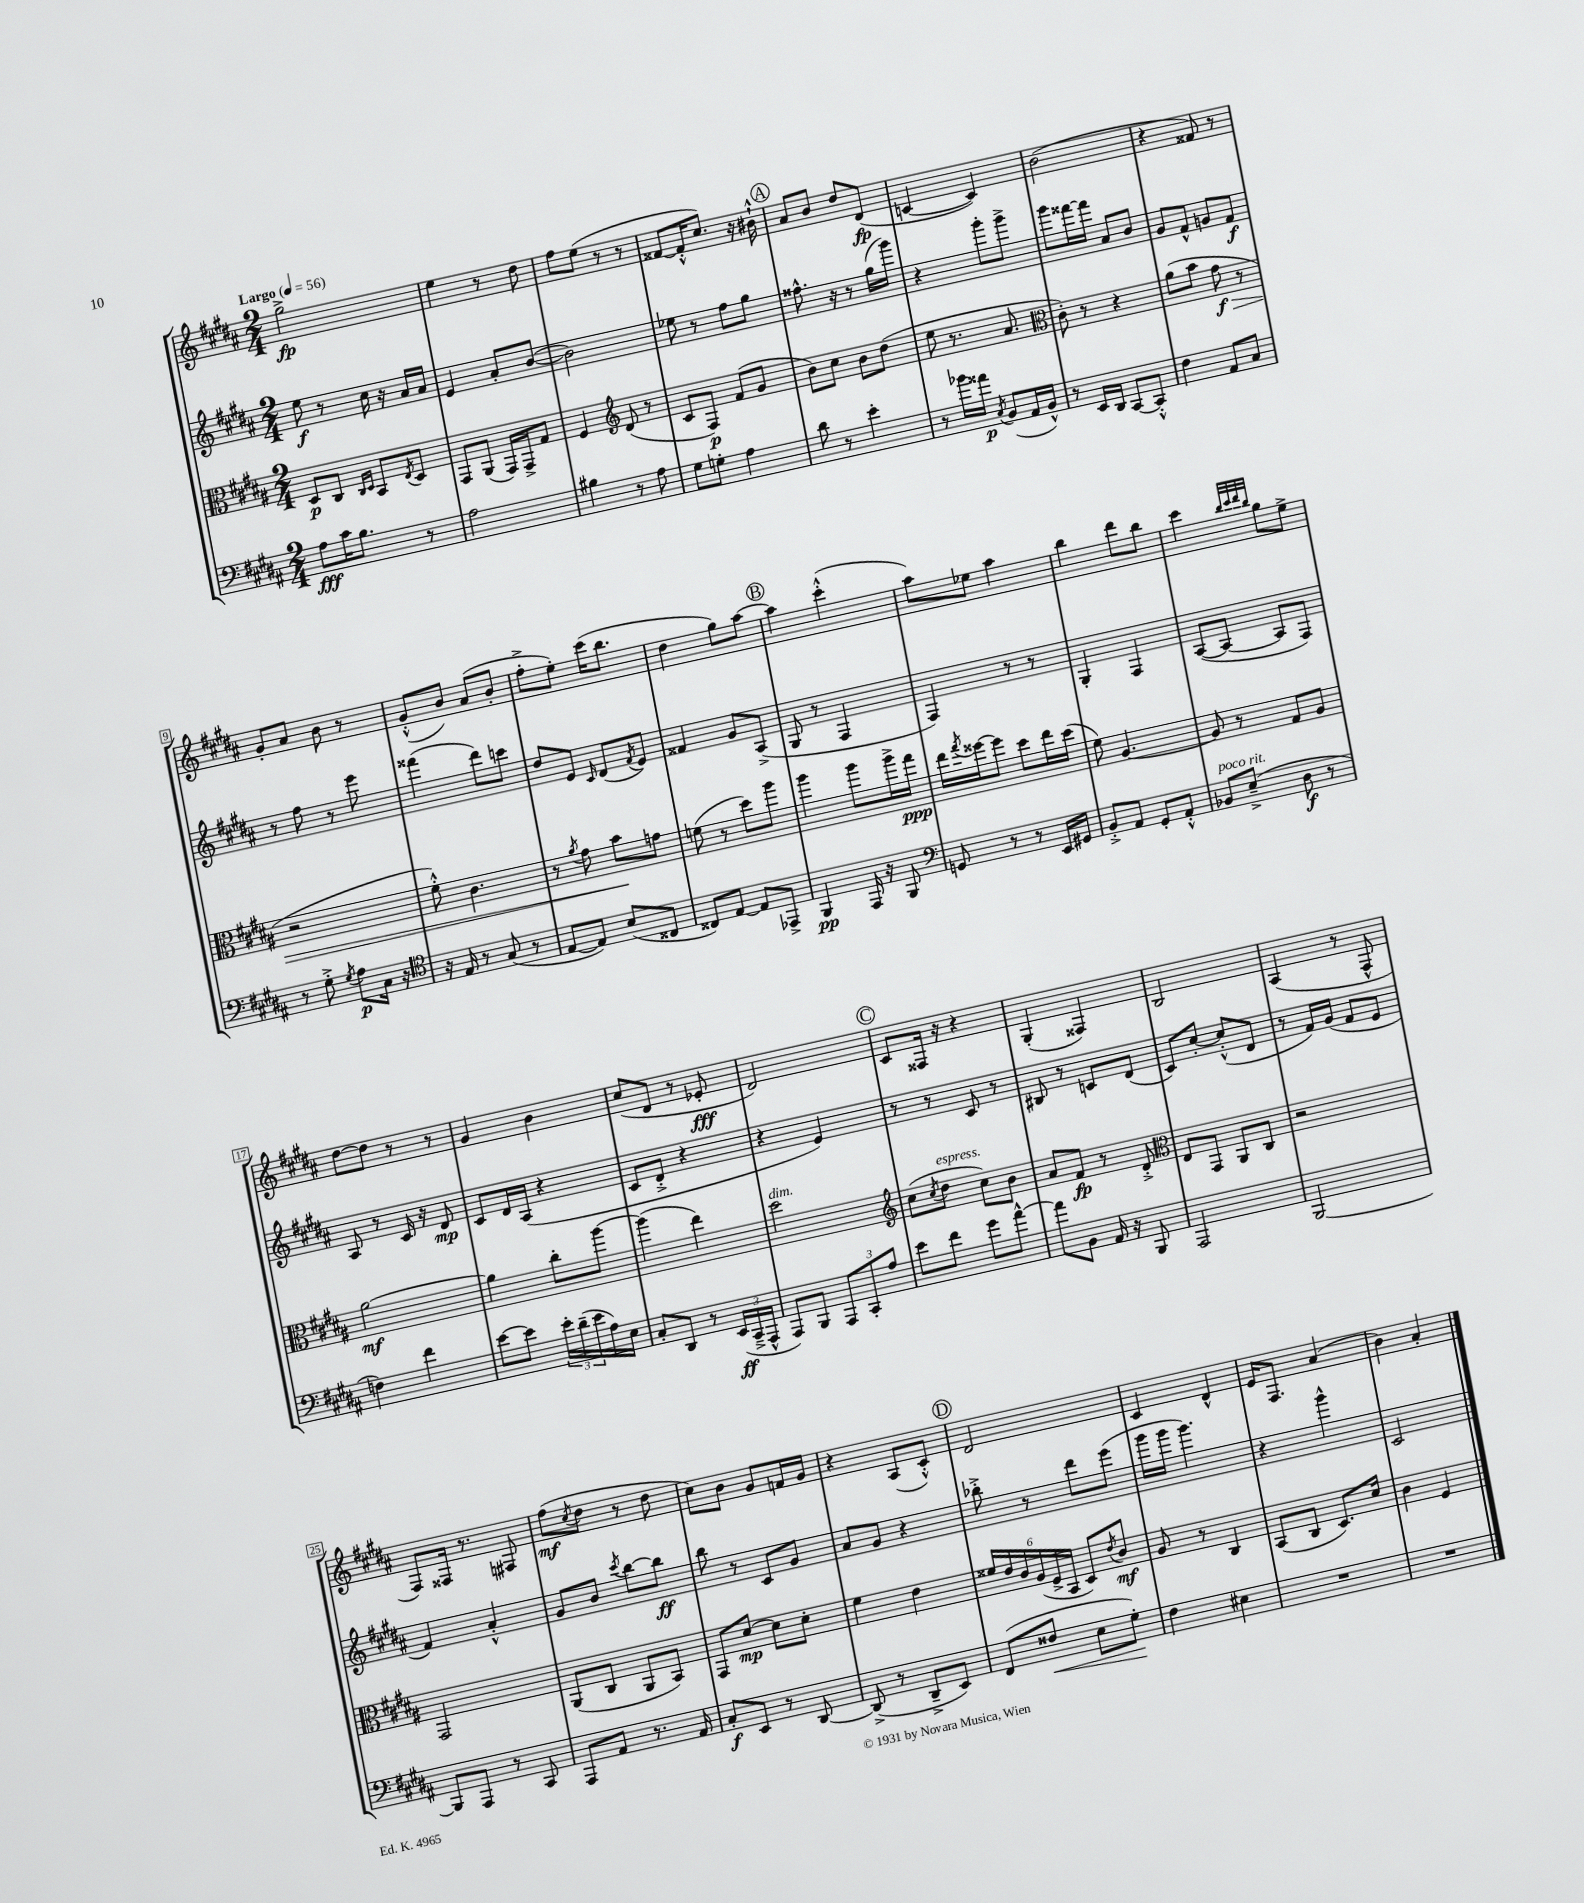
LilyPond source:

<<
\new StaffGroup <<
\new Staff = "s0" {
    \clef treble \key b \major \numericTimeSignature \time 2/4 \tempo "Largo" 4 = 56
    gis''2->\fp |
    e''4 r8 dis''8 |
    fis''8 e''8( r8 r8 |
    fisis'8~ fisis'16-.-^ cis''8.) r16 bis'16-!-^ |
    \mark \markup { \circle "A" } ais'8 b'8 dis''8 dis'8\fp( |
    c'4~ c'4) |
    b'2( |
    r4 fisis'8) r8 |
    gis'8-. ais'8 b'8 r8 |
    gis'8-.-^( b'8) ais'8( b'8-. |
    fis''8-.-> e''8-.) cis'''16( b''8. |
    dis''4 gis''8) ais''8~ |
    \mark \markup { \circle "B" } ais''4 cis'''4-.-^( |
    ais''8) ees''8 ais''4 |
    b''4 dis'''8 b''8 |
    cis'''4 \grace { b''32 cis'''32 dis'''32 b''32 } gis''8 e''8-> |
    dis''8~ dis''8 r8 r8 |
    gis'4 b'4 |
    cis''8( dis'8 r8 ees'8-.\fff |
    dis'2) |
    \mark \markup { \circle "C" } cis'8 fisis16 r16 r4 |
    gis4-.( fisis4) |
    b2 |
    ais4( r8 fis8-^ |
    fis8) fisis16 r8. fis8 |
    fis''8\mf( \acciaccatura { cis''8 } dis''8 r8 dis''8 |
    cis''8) b'8 gis'8 f'16 gis'16 |
    r4 ais8( cis'8-.-^) |
    \mark \markup { \circle "D" } dis'2 |
    cis'4 dis'4-^ |
    e'16 fis8. ais'4( |
    b'4) ais'4-. \bar "|." |
}
\new Staff = "s1" {
    \clef treble \key b \major \numericTimeSignature \time 2/4
    e''8\f r8 cis''16 r16 ais'16 ais'16 |
    e'4 ais'8-. b'8~( |
    b'2) |
    ees''8 r8 fis''8 gis''8 |
    \mark \markup { \circle "A" } fisis''8.-^ r16 r8 gis''16( gis'''16) |
    r4 gis'''8-. gis'''8-> |
    gis'''8 fisis'''16~ fisis'''16 ais'8 b'8 |
    gis'8 fis'8-^ g'8 fis'8\f |
    r8 fis''8 r8 e'''8 |
    fisis'''4( dis'''8) c'''8 |
    dis''8 e'8 \grace { cis'16 } dis'8( \acciaccatura { fis'8 } e'8) |
    fisis'4 gis'8 ais8->( |
    \mark \markup { \circle "B" } gis8 r8 fis4 |
    fis4) r8 r8 |
    gis4-. fis4 |
    ais8~( ais8~ ais8 fis8) |
    ais8 r8 cis'16 r16 dis'8\mp |
    cis'8 dis'16 ais16( r4 |
    cis'8 dis'8-.-> r4 |
    r4 e'4) |
    \mark \markup { \circle "C" } r8 r8 cis'8 r8 |
    bis8 r8 c'8 dis'8( |
    cis'8) cis''8~-. cis''8-.-^( dis'8 |
    r8 fis'16) gis'16( fis'8 e'8 |
    fis'4) ais'4-.-^ |
    gis'8 b'8 \acciaccatura { cis'''8 } b''8~ b''8\ff |
    b''8 r8 cis'8 gis'8 |
    ais'8 gis'8 r4 |
    \mark \markup { \circle "D" } bes''8-.-> r8 dis'''8 e'''8( |
    gis'''16 gis'''16 gis'''4.) |
    r4 gis'''4-^ |
    cis'2 \bar "|." |
}
\new Staff = "s2" {
    \clef alto \key b \major \numericTimeSignature \time 2/4
    dis8\p cis8 \grace { cis16 dis16 } b,8 \acciaccatura { e8 } dis8 |
    gis,8 ais,8( gis,16) gis,16-> gis8 |
    fis4 \clef treble dis'8( r8 |
    cis'8 fis8\p) fis'8( gis'8 |
    \mark \markup { \circle "A" } b'8) cis''8 b'8 dis''8( |
    e''8 r8. ais'8. |
    \clef alto cis'8-.) r8 r4 |
    ais'8( b'8 gis'8\f\> r8 |
    r2 |
    fis'8-.-^) cis'4. |
    r8 \acciaccatura { ais'8 } gis'8 b'8\! g'8 |
    f'8( r8 dis''8) ais''8 |
    \mark \markup { \circle "B" } ais''4 ais''8 ais''16-> gis''16\ppp |
    e''16 \acciaccatura { gis''8 } fisis''16~ fisis''8 dis''8 e''16 dis''16( |
    fis'8) ais4.~ |
    ais8 r8 gis8 ais8 |
    ais'2~\mf |
    ais'4 cis''8-. ais''8~ |
    ais''4( e''4) |
    dis''2^\markup { \italic "dim." } |
    \mark \markup { \circle "C" } \clef treble cis''8( \acciaccatura { cis''8 } dis''8^\markup { \italic "espress." } cis''8) b'8 |
    ais'8 fis'8\fp r8 dis'8-.-> |
    \clef alto e8 gis,8 ais,8 cis8 |
    r2 |
    gis,2 |
    ais,8( cis8 ais,8 b,8) |
    gis,8 dis'8~\mp dis'8 dis'8-. |
    fis'4 e'4 |
    \mark \markup { \circle "D" } \tuplet 6/4 { fisis'16 e'16 cis'16 ais16( fis16-> b,16 } dis8) \acciaccatura { e'8 } cis'8\mf |
    ais8 r8 cis4 |
    b,8( cis8 dis8.) dis'16 |
    cis'4 fis4 \bar "|." |
}
\new Staff = "s3" {
    \clef bass \key b \major \numericTimeSignature \time 2/4
    ais8\fff cis'16 b8. r8 |
    ais2 |
    bis4 r8 ais8 |
    gis8 g8-. ais4 |
    \mark \markup { \circle "A" } dis'8 r8 e'4-. |
    r8 bes'16 aisis'16\p \acciaccatura { cis8 } b,8( ais,16 b,16-^) |
    r8 e,16 dis,16 cis,8~ cis,8-.-^ |
    fis4 ais,8 cis8 |
    r8 gis8-.-> \acciaccatura { gis8 } ais8\p cis16 r16 |
    \clef tenor r16 e16 r8 gis8( r8 |
    e8~ e8) b8( cisis8 |
    cisis8) e8~ e8 ees,8-> |
    \mark \markup { \circle "B" } fis,4\pp e,16 r16 fis,8 |
    \clef bass g,8 r8 r8 e,16 gis,16 |
    b,8-.-> ais,8 gis,8-. ais,8-.-^ |
    bes,8^\markup { \italic "poco rit." } e8--->( dis8\f r8 |
    f4) fis'4 |
    e'8~ e'8 \tuplet 3/2 { e'16-. dis'16--( e'16 } ais16) e16 |
    cis8-. dis,8 r8 \tuplet 3/2 { e,16\ff( cis,16---> ais,,16-^ } |
    ais,,8) b,,8 \tuplet 3/2 { ais,,8 cis,8-. ais8 } |
    \mark \markup { \circle "C" } e'8 fis'8 gis'8 ais'8~-^ |
    ais'8 b,8 ais,16 r16 b,,8 |
    ais,,2 |
    b,,2~ |
    b,,8 ais,,8 r8 cis,8 |
    ais,,8 ais,8 r8. ais,16 |
    cis8-.\f e,8 r8 dis,8~ |
    dis,8->( r8 dis,8---> e,8) |
    \mark \markup { \circle "D" } fis,8( fisis8\< e8 gis8-.\!) |
    fis4 eis4 |
    R2 |
    R2 \bar "|." |
}
>>
>>
\layout { \context { \Score \override BarNumber.stencil = #(make-stencil-boxer 0.1 0.3 ly:text-interface::print) } }
